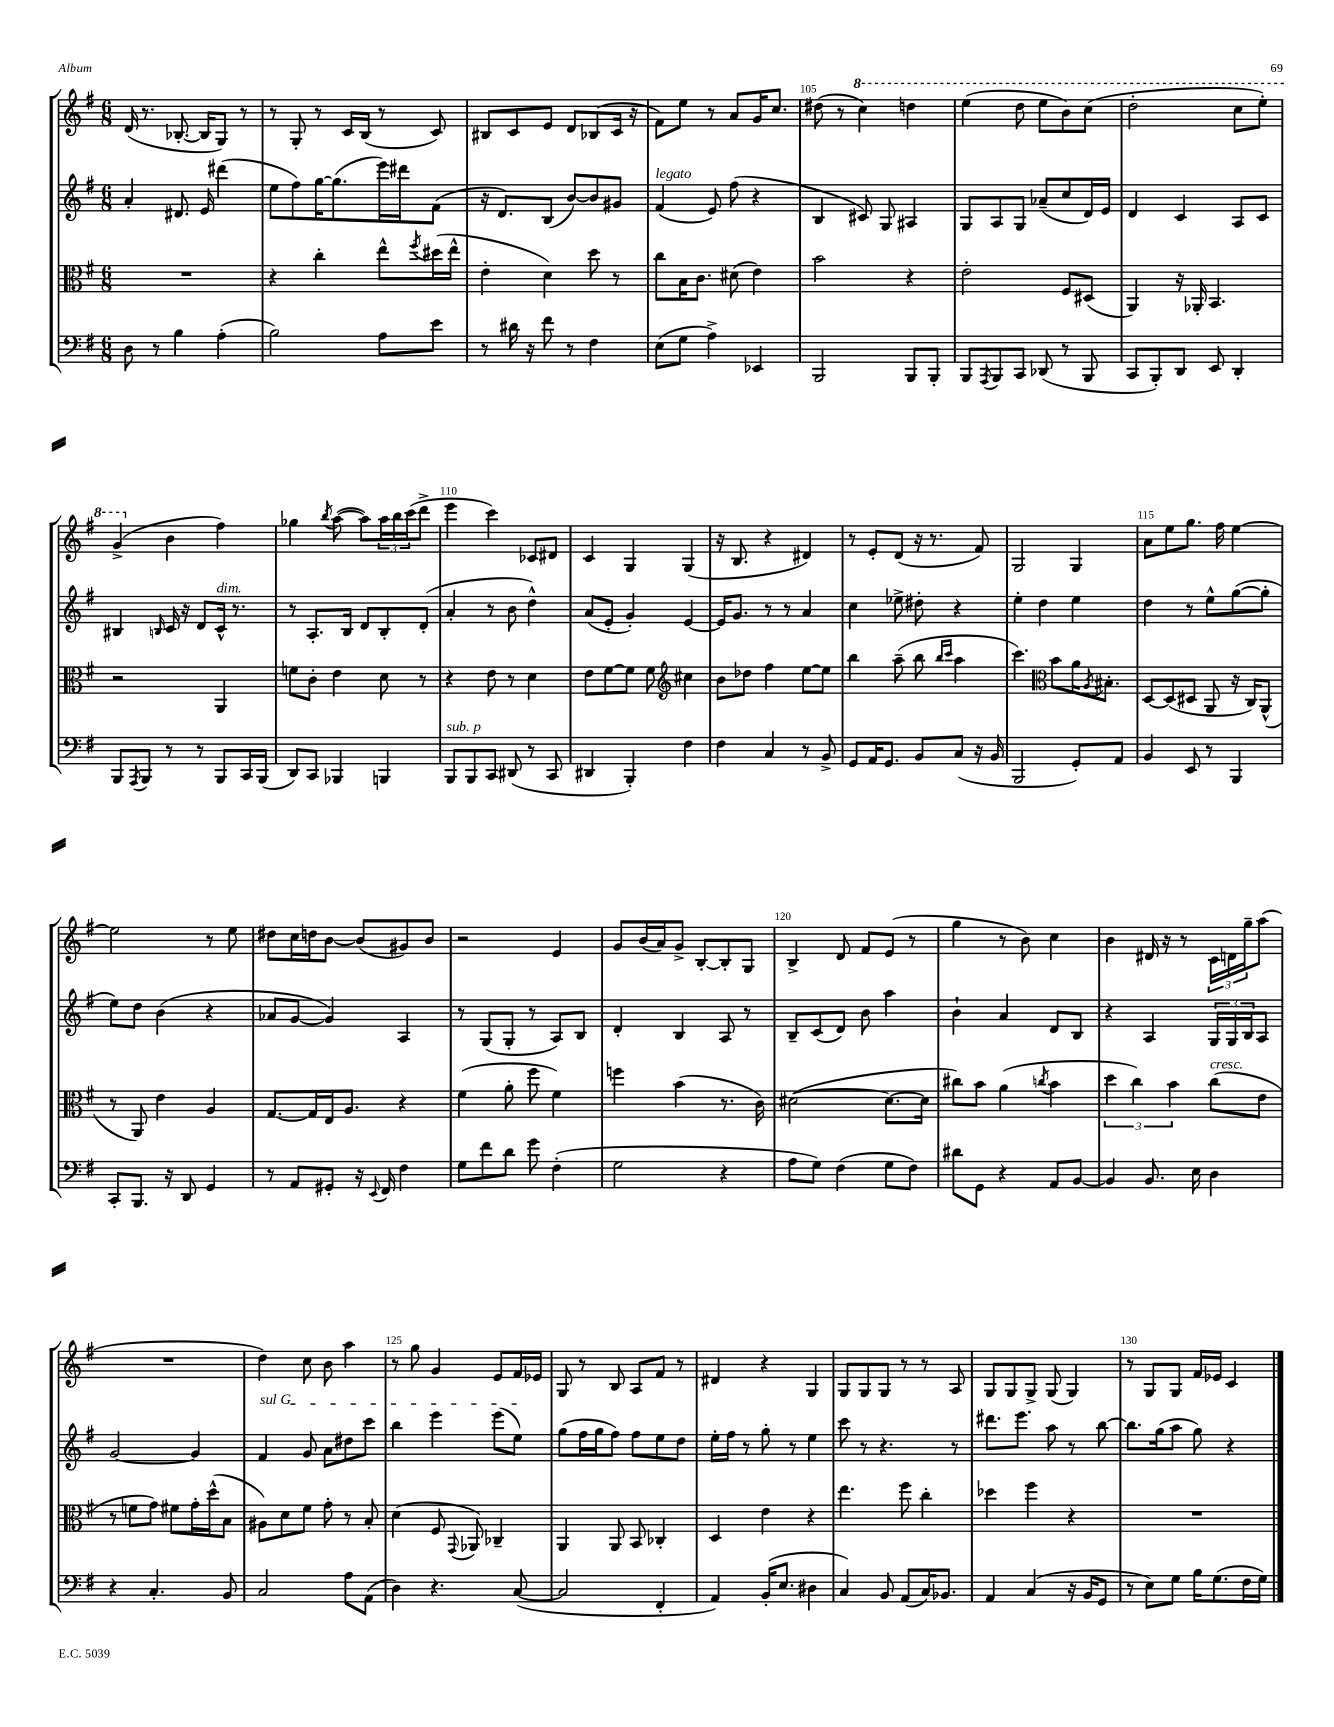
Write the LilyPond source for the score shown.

<<
\new StaffGroup <<
\new Staff = "s0" {
    \clef treble \key g \major \numericTimeSignature \time 6/8
    d'16( r8. bes8.~-. bes16 g8) r8 |
    r8 g8-. r8 c'16 b16( r8 c'8) |
    bis8 c'8 e'8 d'8 bes8( c'16 r16 |
    fis'8) e''8 r8 a'8 g'16 c''8. |
    dis''8( r8 \ottava #1 c'''4) d'''!4 |
    e'''4( d'''8 e'''8 b''8) c'''8( |
    d'''2-. c'''8 e'''8-.) |
    g''4->( \ottava #0 b'4 fis''4) |
    ges''4 \acciaccatura { b''8 } a''8~( a''8) \tuplet 3/2 { a''16 b''16 c'''16( } d'''8-> |
    e'''4 c'''4) ces'8 dis'8 |
    c'4 g4 g4( |
    r16 b8. r4 dis'4) |
    r8 e'8-. d'8( r16 r8. fis'8) |
    g2 g4 |
    a'8 e''8 g''8. fis''16 e''4~ |
    e''2 r8 e''8 |
    dis''8 c''16 d''16 b'8~ b'8( gis'8) b'8 |
    r2 e'4 |
    g'8 b'16( a'16) g'8-> b8~-. b8-. g8 |
    b4-> d'8 fis'8 e'8( r8 |
    g''4 r8 b'8) c''4 |
    b'4 dis'16 r16 r8 \tuplet 3/2 { c'16 d'16 g''16-- } a''8( |
    R2. |
    d''4) c''8 b'8 a''4 |
    r8 g''8 g'4 e'8 fis'16 ees'16 |
    g8 r8 b8 a8 fis'8 r8 |
    dis'4 r4 g4 |
    g8 g8 g8 r8 r8 a8 |
    g8 g8 g8-> g8( g4) |
    r8 g8 g8 fis'16 ees'16 c'4 \bar "|." |
}
\new Staff = "s1" {
    \clef treble \key g \major \numericTimeSignature \time 6/8
    a'4-. dis'8. e'16 dis'''4( |
    e''8 fis''8) g''16~ g''8.( e'''16) dis'''16 fis'8( |
    r16 d'8.) b8( b'8~) b'8 gis'8 |
    fis'4^\markup { \italic "legato" }( e'8) fis''8( r4 |
    b4 cis'8) g8 ais4 |
    g8 a8 g8 aes'8--( c''8 d'16) e'16 |
    d'4 c'4 a8 c'8 |
    bis4 \grace { b16 } c'16 r16 d'8 c'16-^^\markup { \italic "dim." } r8. |
    r8 a8.-. b16 d'8 b8-. d'8-.( |
    a'4-. r8 b'8 d''4-^) |
    a'8( e'8-. g'4-.) e'4~ |
    e'16 g'8. r8 r8 a'4 |
    c''4 ees''8-> dis''8-. r4 |
    e''4-. d''4 e''4 |
    d''4 r8 e''8-^ g''8~( g''8-. |
    e''8) d''8 b'4( r4 |
    aes'8 g'8~ g'4) a4 |
    r8 g8( g8-. r8 a8) b8 |
    d'4-. b4 a8 r8 |
    b8-- c'8( d'8) b'8 a''4 |
    b'4-! a'4 d'8 b8 |
    r4 a4 \tuplet 3/2 { g16 g16 b16 } a8 |
    g'2~ g'4 |
    \once \override TextSpanner.bound-details.left.text = \markup { \italic "sul G" } fis'4\startTextSpan g'8 a'8 dis''8 c'''8 |
    b''4 e'''4 e'''8( e''8\stopTextSpan) |
    g''8( fis''16 g''16 fis''8) fis''8 e''8 d''8 |
    e''16-. fis''16 r8 g''8-. r8 e''4 |
    c'''8 r8 r4. r8 |
    dis'''8. e'''8. a''8 r8 b''8~ |
    b''8. g''16( a''8 g''8) r4 \bar "|." |
}
\new Staff = "s2" {
    \clef alto \key g \major \numericTimeSignature \time 6/8
    R2. |
    r4 c''4-. e''8-^ \acciaccatura { fis''8 } dis''16( e''16-^ |
    e'4-. d'4) d''8 r8 |
    c''8 b16 c'8. dis'8( e'4) |
    b'2 r4 |
    e'2-. fis8 dis8( |
    a,4) r16 aes,16-. b,4. |
    r2 a,4 |
    f'8 c'8-. e'4 d'8 r8 |
    r4 e'8 r8 d'4 |
    e'8 fis'8~ fis'8 fis'8 \clef treble cis''4 |
    b'8 des''8 fis''4 e''8~ e''8 |
    b''4 a''8--( b''8 \grace { b''16 c'''16 } a''4 |
    c'''4.) \clef alto b'8 a'16 \acciaccatura { a8 } bis8.-. |
    d8~ d8( dis8 a,8 r16 c16) a,8-^( |
    r8 a,8) e'4 a4 |
    g8.~ g16 e16 a8. r4 |
    fis'4( a'8-. fis''8 fis'4) |
    f''4 b'4( r8. c'16) |
    dis'2~( dis'8.~ dis'16 |
    cis''8) b'8 a'4( \acciaccatura { c''8 } b'4 |
    \tuplet 3/2 { d''4 c''4) b'4 } c''8^\markup { \italic "cresc." }( e'8 |
    r8 f'8 g'8) fis'8 g'16-. d''16-^( b8 |
    ais8) d'8 fis'8 g'8-. r8 b8-. |
    d'4( fis8 \appoggiatura { g,8 } aes,8) ces4-- |
    a,4 a,8 b,8 ces4-. |
    d4 e'4 r4 |
    e''4. fis''8 c''4-. |
    des''4 fis''4 r4 |
    R2. \bar "|." |
}
\new Staff = "s3" {
    \clef bass \key g \major \numericTimeSignature \time 6/8
    d8 r8 b4 a4-.( |
    b2) a8 e'8 |
    r8 dis'16 r16 fis'8 r8 fis4 |
    e8( g8 a4->) ees,4 |
    b,,2 b,,8 b,,8-. |
    b,,8 \acciaccatura { a,,8 } b,,8 c,8 des,8( r8 b,,8 |
    c,8 b,,8-.) d,8 e,8 d,4-. |
    b,,8 \acciaccatura { a,,8 } b,,8 r8 r8 b,,8 c,16 b,,16( |
    d,8) c,8 bes,,4 b,,4 |
    b,,8^\markup { \italic "sub. p" } b,,8 c,8 dis,8( r8 c,8 |
    dis,4 b,,4-.) fis4 |
    fis4 c4 r8 b,8-> |
    g,8 a,16 g,8. b,8 c8( r16 b,16 |
    b,,2 g,8-.) a,8 |
    b,4 e,8 r8 b,,4 |
    c,8-. b,,8. r16 d,8 g,4 |
    r8 a,8 gis,8-. r16 \appoggiatura { e,8 } fis,16 fis4 |
    g8 fis'8 d'8 g'8 fis4-.( |
    g2 r4 |
    a8 g8) fis4( g8 fis8) |
    dis'8 g,8 r4 a,8 b,8~ |
    b,4 b,8. e16 d4 |
    r4 c4.-. b,8 |
    c2 a8 a,8( |
    d4) r4. c8~( |
    c2 fis,4-. |
    a,4) b,16-.( e8. dis4 |
    c4) b,8 a,8( c16) bes,8. |
    a,4 c4( r16 b,16 g,8 |
    r8 e8) g8 b16 g8.( fis16 g16) \bar "|." |
}
>>
>>
\layout { \context { \Score currentBarNumber = #101 \override BarNumber.break-visibility = ##(#f #t #t) barNumberVisibility = #(every-nth-bar-number-visible 5) } }
